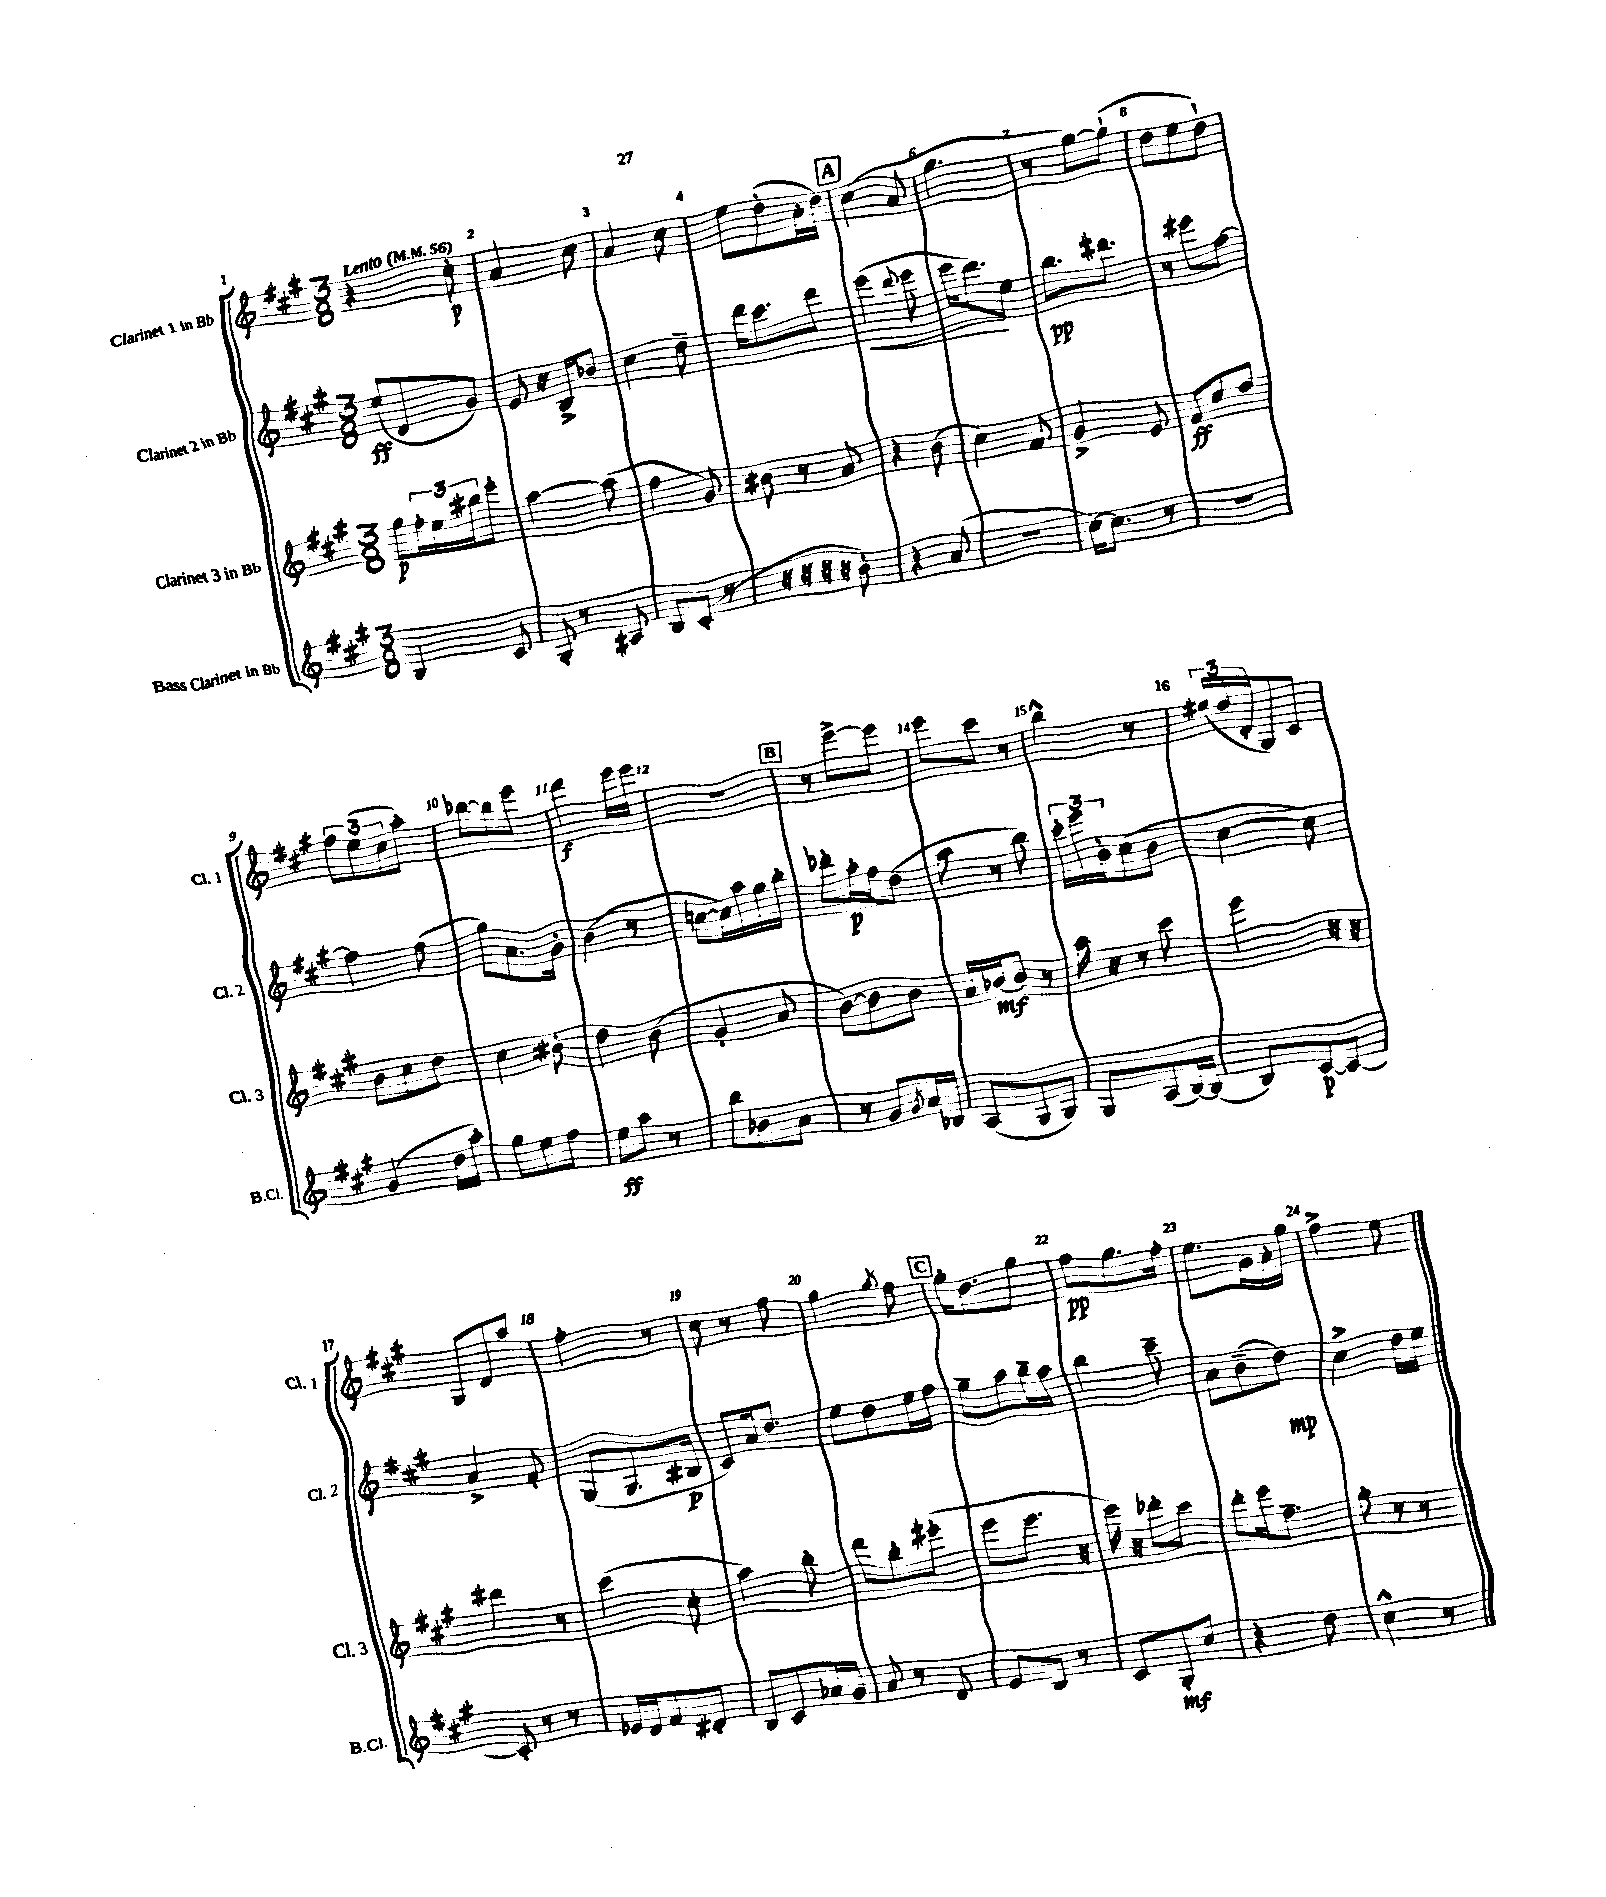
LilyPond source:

<<
\new StaffGroup <<
\new Staff = "s0" \with { instrumentName = "Clarinet 1 in Bb" shortInstrumentName = "Cl. 1" } {
    \clef treble \key a \major \numericTimeSignature \time 3/8 \tempo "Lento" 4 = 56
    r4 cis''8-.\p |
    a'4 cis''8 |
    a'4 cis''8 |
    e''8 d''8-.( a'16-. d''16) |
    \mark \markup { \box "A" } cis''4( a'8 |
    gis''4. |
    r8 gis''8~) gis''8-!( |
    d''8 e''8 d''8-!) |
    \tuplet 3/2 { fis''8 e''8( cis''8 } a''8-.) |
    bes''8~ bes''8 e'''8 |
    d'''4\f e'''16 e'''16 |
    R4. |
    \mark \markup { \box "B" } r8 e'''8~-> e'''8 |
    e'''8 cis'''8 r8 |
    b''4-^ r8 |
    \tuplet 3/2 { eis''16( d''16 d'16-. } gis8) cis'8 |
    gis8 d'8 a''8 |
    fis''4-. r8 |
    cis''8 r8 fis''8 |
    gis''4 \acciaccatura { gis''8 } fis''8 |
    \mark \markup { \box "C" } gis''16-. d''8. gis''8 |
    fis''8\pp gis''8. fis''16-. |
    e''8. gis'16 a'16-. gis''16 |
    fis''4-> e''8 \bar "|." |
}
\new Staff = "s1" \with { instrumentName = "Clarinet 2 in Bb" shortInstrumentName = "Cl. 2" } {
    \clef treble \key a \major \numericTimeSignature \time 3/8
    e''8\ff( d'8 gis'8) |
    e'8 r16 b16-> bes'8 |
    cis''4 d''8-- |
    d'''16 cis'''8. d'''8 |
    \mark \markup { \box "A" } e'''4\<( \appoggiatura { d'''8 } e'''8 |
    e'''16 d'''8.\!) e''8 |
    b''8.\pp dis'''8. |
    r8 eis'''8 fis''8~ |
    fis''4 fis''8( |
    gis''8) a'8. gis'16-. |
    b'4( r8 |
    c''8~ c''16) a''16 gis''16 b''16-. |
    \mark \markup { \box "B" } des'''8-. a''16-.\p fis''16 d''8( |
    a''8 r8 b''8) |
    \tuplet 3/2 { cis'''16-. e'''16 b'16-. } cis''8( b'8 |
    cis''4~ cis''8) |
    a'4-> fis'8-. |
    gis8( gis8. bis16\p |
    cis'8) a'16 d''8. |
    e''8 d''8 e''16 fis''16 |
    \mark \markup { \box "C" } gis''8-- a''8 b''16-- a''16 |
    b''4 cis'''8-- |
    a'8 b'8--( d''8\mp) |
    cis''4-> d''16 e''16 \bar "|." |
}
\new Staff = "s2" \with { instrumentName = "Clarinet 3 in Bb" shortInstrumentName = "Cl. 3" } {
    \clef treble \key a \major \numericTimeSignature \time 3/8
    gis''8\p \tuplet 3/2 { fis''16-. e''16 bis''16 } e'''8-. |
    a''4~ a''8( |
    fis''4 gis'8) |
    bis'8 r8 a'8 |
    \mark \markup { \box "A" } r4 b'8( |
    cis''4) fis'8 |
    gis'4-> e'8 |
    fis'8\ff cis''8 d''8 |
    b'8 cis''8 d''8 |
    cis''4 bis'8-. |
    d''4 b'8( |
    gis'4-. a'8 |
    \mark \markup { \box "B" } b'8~) b'8 b'8 |
    a'16 bes'16\mf( bes'8) r8 |
    a''16 r16 r8 cis'''8 |
    e'''4 r16 r16 |
    dis'''4 r8 |
    cis'''4( cis''8-. |
    a''4) b''8-. |
    d'''8 b''8-. eis'''8-.( |
    \mark \markup { \box "C" } e'''8 e'''8. r16 |
    e'''16) r16 des'''8-. cis'''8 |
    d'''8-. e'''16 fis''8.-- |
    gis''8-. r8 r8 \bar "|." |
}
\new Staff = "s3" \with { instrumentName = "Bass Clarinet in Bb" shortInstrumentName = "B.Cl." } {
    \clef treble \key a \major \numericTimeSignature \time 3/8
    b4 cis'8 |
    gis8-. r8 ais8 |
    b8 cis'8-.( r8 |
    r16 r16 r16 r16 b'8-.) |
    \mark \markup { \box "A" } r4 a'8( |
    R4. |
    cis''16~) cis''8. r8 |
    R4. |
    gis'4( d''16 a''16-.) |
    gis''8 e''8 fis''8 |
    e''8\ff a''8 r8 |
    b''8 bes'8 a'8 |
    \mark \markup { \box "B" } r8 gis'8 \acciaccatura { gis'8 } a'16 bes16 |
    a8( gis8 gis8) |
    gis8 a8( b16~) b16( |
    b8) cis'8~\p cis'8~ |
    cis'8-. r8 r8 |
    ees'16 d'16 fis'8 dis'8-. |
    b8 cis'8 aes'16 gis'16 |
    a'8 r8 d'8 |
    \mark \markup { \box "C" } e'8 b8 r8 |
    cis'8 gis8-.\mf cis''8 |
    r4 d''8 |
    cis''4-^ r8 \bar "|." |
}
>>
>>
\layout { \context { \Score \override BarNumber.break-visibility = ##(#f #t #t) barNumberVisibility = #all-bar-numbers-visible } }
